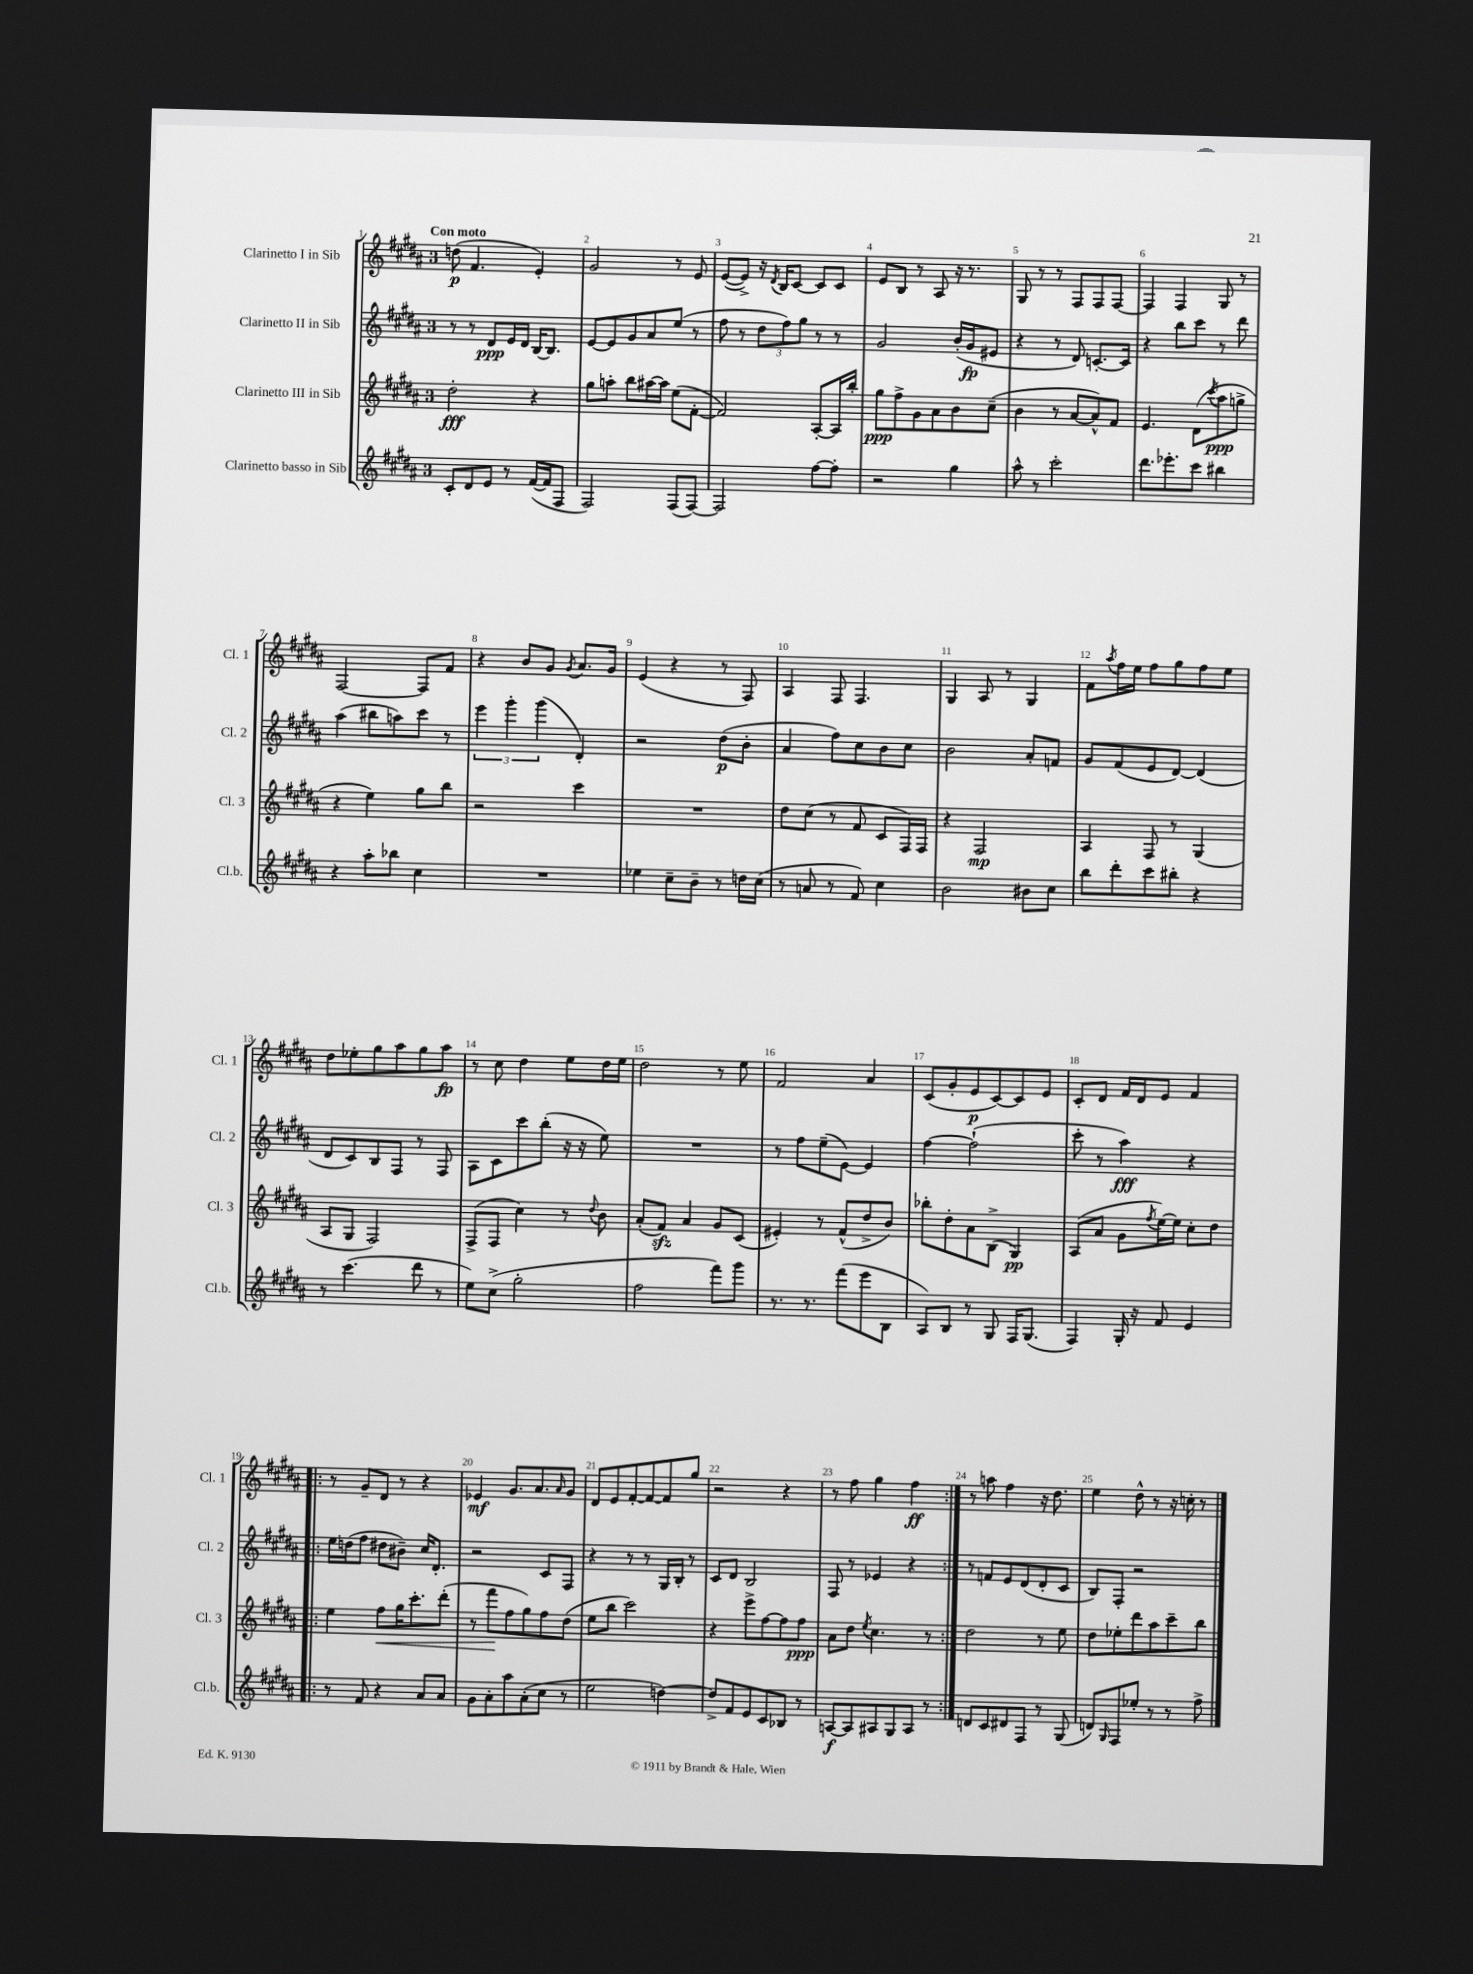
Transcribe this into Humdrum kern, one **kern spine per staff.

**kern	**dynam	**kern	**dynam	**kern	**dynam	**kern	**dynam
*part4	*part4	*part3	*part3	*part2	*part2	*part1	*part1
*staff4	*staff4	*staff3	*staff3	*staff2	*staff2	*staff1	*staff1
*I"Clarinetto basso in Sib	*	*I"Clarinetto III in Sib	*	*I"Clarinetto II in Sib	*	*I"Clarinetto I in Sib	*
*I'Cl.b.	*	*I'Cl. 3	*	*I'Cl. 2	*	*I'Cl. 1	*
*clefG2	*	*clefG2	*	*clefG2	*	*clefG2	*
*k[f#c#g#d#a#]	*	*k[f#c#g#d#a#]	*	*k[f#c#g#d#a#]	*	*k[f#c#g#d#a#]	*
*M3/4	*	*M3/4	*	*M3/4	*	*M3/4	*
=1	=1	=1	=1	=1	=1	=1	=1
!	!	!	!	!	!	!LO:TX:a:B:t=Con moto	!
8c#'/L	.	2dd#'\	fff	8r	.	(8ddn\	p
8d#/	.	.	.	8r	.	4.f#/	.
8e/J	.	.	.	8d#/L	ppp	.	.
8r	.	.	.	16e/L	.	.	.
.	.	.	.	16d#/JJ	.	.	.
([16f#/LL	.	4r	.	[16B/KL	.	4e'/)	.
16f#/J]	.	.	.	8.B/J]	.	.	.
8F#/J	.	.	.	.	.	.	.
=2	=2	=2	=2	=2	=2	=2	=2
2F#/)	.	8gg#\L	.	[8e/L	.	2g#/	.
.	.	8aan'\J	.	8e/]	.	.	.
.	.	8bb\L	.	8g#/	.	.	.
.	.	[16aa#X\L	.	8a#/	.	.	.
.	.	16aa#\JJ]	.	.	.	.	.
(8F#/L	.	(8ee\L	.	(8ee/J	.	8r	.
[8F#/J)	.	[8f#'\J	.	8r	.	8e/	.
=3	=3	=3	=3	=3	=3	=3	=3
2F#/]	.	2f#/])	.	8ff#\	.	([8e/L	.
.	.	.	.	8r	.	8e^/J])	.
.	.	.	.	12dd#\L	.	16r	.
.	.	.	.	.	.	8qd#/	.
.	.	.	.	.	.	16B/KL	.
.	.	.	.	12ff#\)	.	.	.
.	.	.	.	.	.	[8c#/J	.
.	.	.	.	12gg#\J	.	.	.
[8ff#\L	.	[8A#'/L	.	8r	.	8c#/L]	.
8ff#'\J]	.	16A#/L]	.	8r	.	8c#/J	.
.	.	16bb'/JJ	.	.	.	.	.
=4	=4	=4	=4	=4	=4	=4	=4
2r	.	8gg#\L	ppp	2g#/	.	8e/L	.
.	.	8ff#^\	.	.	.	8B/J	.
.	.	8g#\	.	.	.	8r	.
.	.	8a#\	.	.	.	8A#/	.
4gg#\	.	8b\	.	(16b'/LL	.	16r	.
.	.	.	.	16g#/J	fp	8.r	.
.	.	(8cc#~\J	.	8e#X/J	.	.	.
=5	=5	=5	=5	=5	=5	=5	=5
8aa#^^\	.	4b\	.	4r	.	8G#/	.
8r	.	.	.	.	.	8r	.
2ccc#'\	.	8r	.	8r	.	8r	.
.	.	[8a#/L	.	8d#/)	.	8F#/L	.
.	.	8a#^^/])	.	[8.cn'/L	.	8F#/	.
.	.	8f#/J	.	.	.	[8F#/J	.
.	.	.	.	16c/Jk]	.	.	.
=6	=6	=6	=6	=6	=6	=6	=6
8.ddd#\L	.	4.e/	.	4r	.	4F#/]	.
8.eee-X'\	.	.	.	.	.	.	.
.	.	.	.	8bb\L	.	4F#/	.
8ccc#\J	.	(8d#\L	.	8ccc#\J	.	.	.
.	.	8qccc#/	.	.	.	.	.
4bb#X\	.	8aa#\	ppp	8r	.	8G#/	.
.	.	8ggn^\J	.	8ddd#\	.	8r	.
!!LO:LB:g=z
=7	=7	=7	=7	=7	=7	=7	=7
4r	.	4r	.	(4aa#\	.	[2F#/	.
8aa#'\L	.	4ee\)	.	8bb#X\L	.	.	.
8bb-X\J	.	.	.	8aan\)	.	.	.
4cc#\	.	8gg#\L	.	8ccc#\J	.	8F#/L]	.
.	.	8bb\J	.	8r	.	8f#/J	.
=8	=8	=8	=8	=8	=8	=8	=8
2.r	.	2r	.	6eee\	.	4r	.
.	.	.	.	6ggg#'\	.	.	.
.	.	.	.	.	.	8b/L	.
.	.	.	.	(6ggg#\	.	.	.
.	.	.	.	.	.	8g#/J	.
.	.	.	.	.	.	8qg#/	.
.	.	4ccc#\	.	4d#'/)	.	8.a#/L	.
.	.	.	.	.	.	16g#/Jk	.
=9	=9	=9	=9	=9	=9	=9	=9
4ee-X\	.	2.r	.	2r	.	(4e/	.
8cc#~\L	.	.	.	.	.	4r	.
8b~\J	.	.	.	.	.	.	.
8r	.	.	.	(8dd#\L	p	8r	.
16ddn\LL	.	.	.	8b'\J	.	8F#/)	.
(16cc#\JJ	.	.	.	.	.	.	.
=10	=10	=10	=10	=10	=10	=10	=10
8r	.	8dd#\L	.	4a#/	.	4A#/	.
8an/	.	(8cc#\J	.	.	.	.	.
8r	.	8r	.	8ff#\L)	.	8F#/	.
8f#/)	.	8f#/	.	8cc#\	.	4.F#/	.
4cc#\	.	8c#/L	.	8b\	.	.	.
.	.	16F#/L)	.	8cc#\J	.	.	.
.	.	16F#/JJ	.	.	.	.	.
=11	=11	=11	=11	=11	=11	=11	=11
2b\	.	4r	.	2b\	.	4G#/	.
.	.	2F#/	mp	.	.	8A#/	.
.	.	.	.	.	.	8r	.
8b#X\L	.	.	.	8a#'/L	.	4G#/	.
8cc#\J	.	.	.	8fn/J	.	.	.
=12	=12	=12	=12	=12	=12	=12	=12
8bb\L	.	4A#/	.	8g#/L	.	8f#\L	.
.	.	.	.	.	.	8qaa#/	.
8ddd#'\	.	.	.	(8f#/	.	16ff#\L	.
.	.	.	.	.	.	16ee\JJ	.
8ccc#\	.	8F#/	.	8e/	.	8ff#\L	.
8bb#X'\J	.	8r	.	[8d#/J)	.	8gg#\	.
4r	.	(4G#/	.	(4d#/]	.	8ff#\	.
.	.	.	.	.	.	8ee\J	.
!!LO:LB:g=z
=13	=13	=13	=13	=13	=13	=13	=13
8r	.	8A#/L	.	8d#/L	.	8dd#\L	.
(4.ccc#\	.	8G#/J	.	8c#/)	.	8ee-X'\	.
.	.	2F#/)	.	8B/	.	8gg#\	.
.	.	.	.	8F#/J	.	8aa#\	.
8ddd#\	.	.	.	8r	.	8gg#\	.
8r	.	.	.	8F#/	.	8aa#\J	fp
=14	=14	=14	=14	=14	=14	=14	=14
8ee\L)	.	(8F#^/L	.	8A#\L	.	8r	.
(8cc#^\J	.	8F#/J	.	8c#\	.	8cc#\	.
2gg#'\	.	4cc#\)	.	8ccc#\	.	4dd#\	.
.	.	.	.	(8bb'\J	.	.	.
.	.	8r	.	16r	.	8ee\L	.
.	.	.	.	16r	.	.	.
.	.	8qqdd#/	.	.	.	.	.
.	.	8b\	.	8ee\)	.	16dd#\L	.
.	.	.	.	.	.	16ee\JJ	.
=15	=15	=15	=15	=15	=15	=15	=15
2ff#\	.	(8a#'/L	.	2.r	.	2dd#\	.
.	.	8f#zz/J)	.	.	.	.	.
.	.	4a#/	.	.	.	.	.
8fff#\L)	.	8g#/L	.	.	.	8r	.
8ggg#\J	.	(8c#/J	.	.	.	8ee\	.
=16	=16	=16	=16	=16	=16	=16	=16
8.r	.	4e#X'/)	.	8r	.	2f#/	.
.	.	.	.	8ff#\L	.	.	.
8.r	.	.	.	.	.	.	.
.	.	8r	.	(8ee~\	.	.	.
(8fff#\L	.	(8f#^^/L	.	[8e\J)	.	.	.
8eee\	.	8dd#^/	.	4e/]	.	4a#/	.
8B\J	.	8b/J)	.	.	.	.	.
=17	=17	=17	=17	=17	=17	=17	=17
8A#/L)	.	8bb-X'\L	.	[4ff#\	.	(8c#/L	.
8B/J	.	8dd#'\	.	.	.	8g#'/	.
8r	.	8a#\	.	(2ff#`\]	.	8e/	p
8G#/	.	(8B^\J	.	.	.	[8c#/)	.
16F#/KL	.	4G#/)	pp	.	.	8c#/]	.
(8.G#/J	.	.	.	.	.	.	.
.	.	.	.	.	.	8e/J	.
=18	=18	=18	=18	=18	=18	=18	=18
4F#/)	.	(8A#/L	.	8ccc#'\	.	8c#'/L	.
.	.	8a#/J	.	8r	.	8d#/J	.
16G#'/	.	8g#\L	.	4aa#\)	fff	16f#/LL	.
16r	.	.	.	.	.	16d#/J	.
.	.	8qff#/	.	.	.	.	.
8f#/	.	[16ee\L)	.	.	.	8e/J	.
.	.	16ee\JJ]	.	.	.	.	.
4e/	.	8cc#'\L	.	4r	.	4f#/	.
.	.	8dd#\J	.	.	.	.	.
!!LO:LB:g=z
=19!|:	=19!|:	=19!|:	=19!|:	=19!|:	=19!|:	=19!|:	=19!|:
8r	.	4ee\	.	16ee\LL	.	8r	.
.	.	.	.	(16ddn\J	.	.	.
8f#/	.	.	.	8ff#\J	.	8g#~/L	.
!	!	!	!LO:HP:b	!	!	!	!
4r	.	8ff#\L	<	8dd#X\L	.	8d#/J	.
.	.	16gg#\K	.	8b#X~\J)	.	8r	.
.	.	8.ccc#'\	.	.	.	.	.
8a#/L	.	.	.	16cc#/KL	.	4r	.
.	.	.	.	8.d#'/J	.	.	.
8a#/J	.	(8ddd#'\J	.	.	.	.	.
=20	=20	=20	=20	=20	=20	=20	=20
8g#\L	.	8r	.	2r	.	4e-X/	mf
8a#'\	.	8fff#\L	.	.	.	.	.
8aa#\	.	8ff#\	[	.	.	8.g#/L	.
(8a#'\	.	8gg#\)	.	.	.	.	.
.	.	.	.	.	.	8.a#/	.
8cc#\J	.	8ff#\	.	8c#/L	.	.	.
.	.	.	.	.	.	16qqa#/	.
8r	.	(8dd#\J	.	8F#/J	.	8g#/J	.
=21	=21	=21	=21	=21	=21	=21	=21
2ee\	.	8ee\L	.	4r	.	8d#/L	.
.	.	8bb\J	.	.	.	8e/	.
.	.	2ccc#\)	.	8r	.	[8f#'/	.
.	.	.	.	8r	.	8f#/_	.
[4ddn\)	.	.	.	16G#/LL	.	8f#/]	.
.	.	.	.	16B'/JJ	.	.	.
.	.	.	.	8r	.	8gg#/J	.
=22	=22	=22	=22	=22	=22	=22	=22
8dd^/L]	.	4r	.	8c#/L	.	2r	.
8f#/	.	.	.	8d#/J	.	.	.
8e/	.	8eee^\L	.	2B/	.	.	.
8c#/	.	[8ff#\	.	.	.	.	.
8B-X/J	.	8ff#\]	.	.	.	4r	.
8r	.	8ff#\J	ppp	.	.	.	.
=23	=23	=23	=23	=23	=23	=23	=23
[8An/L	f	8a#\L	.	8F#/	.	8r	.
8A/]	.	8dd#\J	.	8r	.	8ff#\	.
.	.	8qee/	.	.	.	.	.
8A#X/	.	4.cc#\	.	4e-X/	.	4gg#\	.
8G#/	.	.	.	.	.	.	.
8A#/J	.	.	.	4r	.	4ff#\	ff
8r	.	8r	.	.	.	.	.
=24:|!	=24:|!	=24:|!	=24:|!	=24:|!	=24:|!	=24:|!	=24:|!
8dn/L	.	2dd#\	.	8r	.	8r	.
8c#/	.	.	.	8fn/L	.	8aan\	.
8d#X/	.	.	.	8e/	.	4ff#\	.
8F#/J	.	.	.	(8d#/	.	.	.
8r	.	8r	.	8d#'/	.	16r	.
.	.	.	.	.	.	8.dd#\	.
(8G#/	.	8ee\	.	8c#/J	.	.	.
=25	=25	=25	=25	=25	=25	=25	=25
8dn/L)	.	8dd#\L	.	8B/L)	.	4ee\	.
16qqG#/	.	.	.	.	.	.	.
8F#/	.	8ee-X'\	.	8F#'/J	.	.	.
8ee-X'/J	.	8ddd#\	.	2r	.	8dd#^^\	.
8r	.	8aa#\	.	.	.	8r	.
8r	.	8ccc#~\	.	.	.	16r	.
.	.	.	.	.	.	16ccn'\	.
8ff#^\	.	8bb\J	.	.	.	8r	.
==	==	==	==	==	==	==	==
*-	*-	*-	*-	*-	*-	*-	*-
